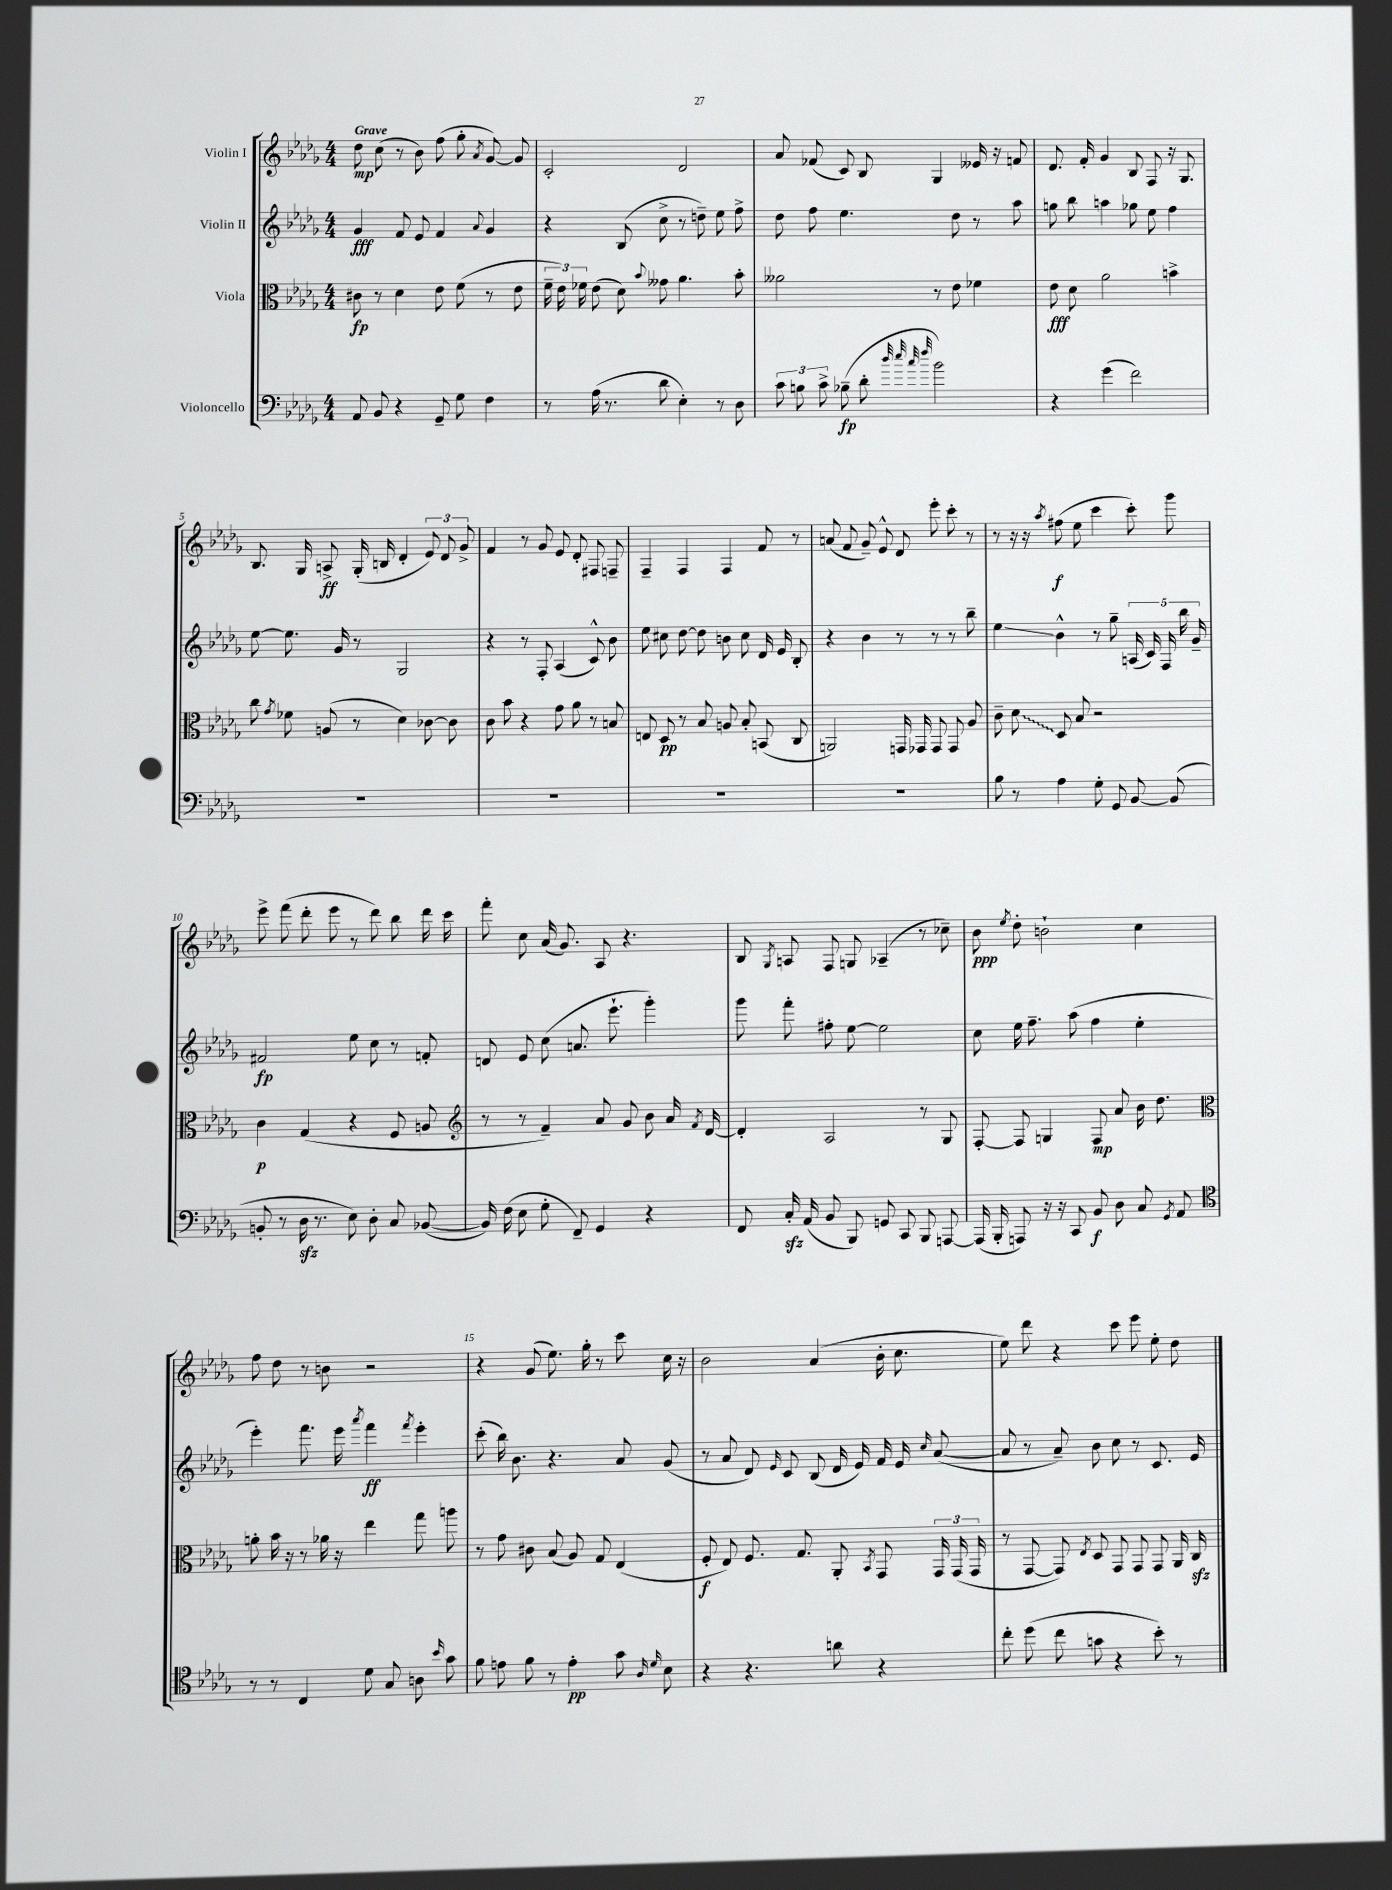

**kern	**kern	**kern	**kern
*staff4	*staff3	*staff2	*staff1
*clefF4	*clefC3	*clefG2	*clefG2
*k[b-e-a-d-g-]	*k[b-e-a-d-g-]	*k[b-e-a-d-g-]	*k[b-e-a-d-g-]
*M4/4	*M4/4	*M4/4	*M4/4
8AA-	8c#	4g-	8dd-
8BB-	8r	.	(8cc
4r	4d-	8f	8r
.	.	8e-	8b-)
8GG-~	8e-	4f	(8ff
8G-	(8f	.	8gg-'
.	.	8qqa-	8qa-
4F	8r	4g-	[8g-)
.	8e-	.	8g-]
=	=	=	=
8r	24f~	4r	2c'
.	24e-)	.	.
.	24f-	.	.
(16A-	(8e-	.	.
8.r	.	.	.
.	8d-)	(8B-	.
.	8qqb-	.	.
8d-	8g--	8cc^	.
4E-')	4.a-	8r	2d-
.	.	8dd~)	.
8r	.	8ee-	.
8D-	8b-'	8ff^	.
=	=	=	=
12c	2a--	8dd-	8a-
12B	.	.	.
.	.	8ff	(8f-
12c^	.	.	.
(8B-~	.	4.ee-	8c)
8d-'	.	.	8B-
32qqdd-	.	.	.
32qqee-	.	.	.
32qqcc	.	.	.
32qqff	.	.	.
2b-)	8r	.	4G-
.	8e-	8dd-	.
.	4f-	8r	16e--
.	.	.	16r
.	.	8aa-	8f
=	=	=	=
4r	8e-	8gg	8.d-
.	8d-	8bb-	.
.	.	.	16f'
(4g-	2a-	4aa	4g-
2f)	.	8gg-	8B-
.	.	8ee-	8F
.	4b^	4ff	16r
.	.	.	8.G-
=	=	=	=
1r	8cc	[8ee-	8.B-
.	8qg-	.	.
.	8f-	8.ee-]	.
.	.	.	16G-
.	(8A	.	8A^
.	.	16g-	.
.	8r	8r	(16G-'
.	.	.	16B
.	4d-)	2G-	4d-'
.	[8c-	.	12e-)
.	.	.	12d-
.	8c-]	.	.
.	.	.	12g-^
=	=	=	=
1r	8c	4r	4f
.	8b-	.	.
.	4r	8r	8r
.	.	8F'	8g-
.	8g-	(4A-	8e-
.	8a-	.	8d-'
.	8r	8c^^)	8F#
.	8B	8b-	8F~
=	=	=	=
1r	8E	8ee-	4F~
.	8D-	8cc#	.
.	8r	[8dd-	4F
.	8B-	8dd-]	.
.	8A	8b	4F
.	8B-'	8cc#	.
.	(8BB	16d-	8f
.	.	16e-	.
.	8C	8B-'	8r
=	=	=	=
1r	2AA)	4r	(8a
.	.	.	8f
.	.	4b-	8g-~)
.	.	.	8e-^^
.	16GG	8r	8d-
.	16GG-	.	.
.	8GG-	8r	8eee-'
.	8GG-	8r	8ccc'
.	8A-	8bb-~	8r
=	=	=	=
8B-	8c~	4ee-	8r
8r	8d-	.	16r
.	.	.	16r
.	.	.	8qaa-
4A-	8D-	4b-^^	(8ff#
.	8B-	.	8ee-
8G-'	2r	8r	4ccc
8GG-	.	8gg-~	.
[8BB-	.	(20A	8ccc')
.	.	20c)	.
.	.	20F	.
(8BB-]	.	.	8ggg-
.	.	20bb-	.
.	.	20g-~	.
=	=	=	=
8BB'	4c	2f#	8eee-^
8r	.	.	(8fff
16D-	(4G-	.	8ddd-'
8.r	.	.	.
.	.	.	8eee-
8E-)	4r	8ee-	8r
8D-'	.	8cc	8ddd-)
8C	8F	8r	8bb-
([8BB-	8A	8f'	16ddd-
.	.	.	16ccc
=	=	=	=
*	*clefG2	*	*
16BB-])	8r	8d	8fff'
(16F	.	.	.
8E-	8r	8e-	8cc
8G-'	4f~)	(8cc	(16a-
.	.	.	8.g-)
8FF~)	.	8.a	.
4GG-	8a-	.	8A-
.	.	8.eee-`	.
.	8g-	.	4.r
4r	8b-	4ggg-')	.
.	16a-	.	.
.	8qf	.	.
.	[16d-	.	.
=	=	=	=
8FF	4d-']	8ggg-	8B-
.	.	.	8qG-
16C'	.	8fff'	8A
(16AA-	.	.	.
8BB-	2A-	8ff#'	8F
8BBB-)	.	[8ee-	8G
8GG	.	2ee-]	(4A-~
8CC	.	.	.
8BBB-	8r	.	8r
[8AAA	8G-	.	8cc-~)
=	=	=	=
(16AAA]	[8F'	8cc	8b-
16BBB-'	.	.	.
.	.	.	8qee-
8AAA)	8F]	16ee-	8dd-'
.	.	8.ff~	.
16r	4G	.	2b`
16r	.	.	.
8CC	.	(8aa-	.
8BB-	8F	4ff	.
8D-	8a-	.	.
8C	16b-	4ee-'	4cc
.	8.dd-	.	.
8qGG-	.	.	.
8AA-	.	.	.
=	=	=	=
*clefC4	*clefC3	*	*
8r	8a'	4eee-')	8ff
8r	16b-	.	8dd-
.	16r	.	.
4C	8r	8.fff	8r
.	16a-	.	8b
.	16r	16eee-	.
.	.	8qaaa-	.
8d-	4ee-	4fff	2r
8G-	.	.	.
.	.	8qfff	.
8A	8gg-	4eee-'	.
16qqb-	.	.	.
8g-	8aa	.	.
=	=	=	=
8f	8r	(8ccc'	4r
8e	8g-	16bb-)	.
.	.	8.b-	.
8f	8c#	.	(8g-
8r	(8B-	4.r	8.ee-)
4e'	8A-)	.	.
.	.	.	16gg-'
.	8G-	.	8r
8g-	(4E-	8a-	8ccc
16qqA-	.	.	.
16qqd-	.	.	.
8B-	.	(8g-	16cc
.	.	.	16r
=	=	=	=
4r	8F'	8r	2b-
.	8E-)	8a-	.
4.r	8.F	8d-)	.
.	.	16qqe-	.
.	.	8c	.
.	8.G-	.	.
.	.	(8B-	(4a-
8a	8AA-'	16d-	.
.	.	16e-)	.
.	8qBB-	.	.
4r	8GG-	16f	16b-'
.	.	16e-	8.cc
.	.	16qqcc	.
.	24GG-	([8a-	.
.	(24GG-	.	.
.	24GG-	.	.
=	=	=	=
8cc'	8r	8a-]	8ee-)
(8dd-	[8GG-	8r	8ddd-
8cc	8GG-])	8a-~)	4r
.	8qE-	.	.
8g	8D-	8b-	.
4r	8GG-	8cc	8ccc
.	8GG-	8r	8eee-
8b-')	8GG-	8.c	8ee-'
8r	16AA-	.	8dd-
.	16C	16e-	.
==	==	==	==
*-	*-	*-	*-
